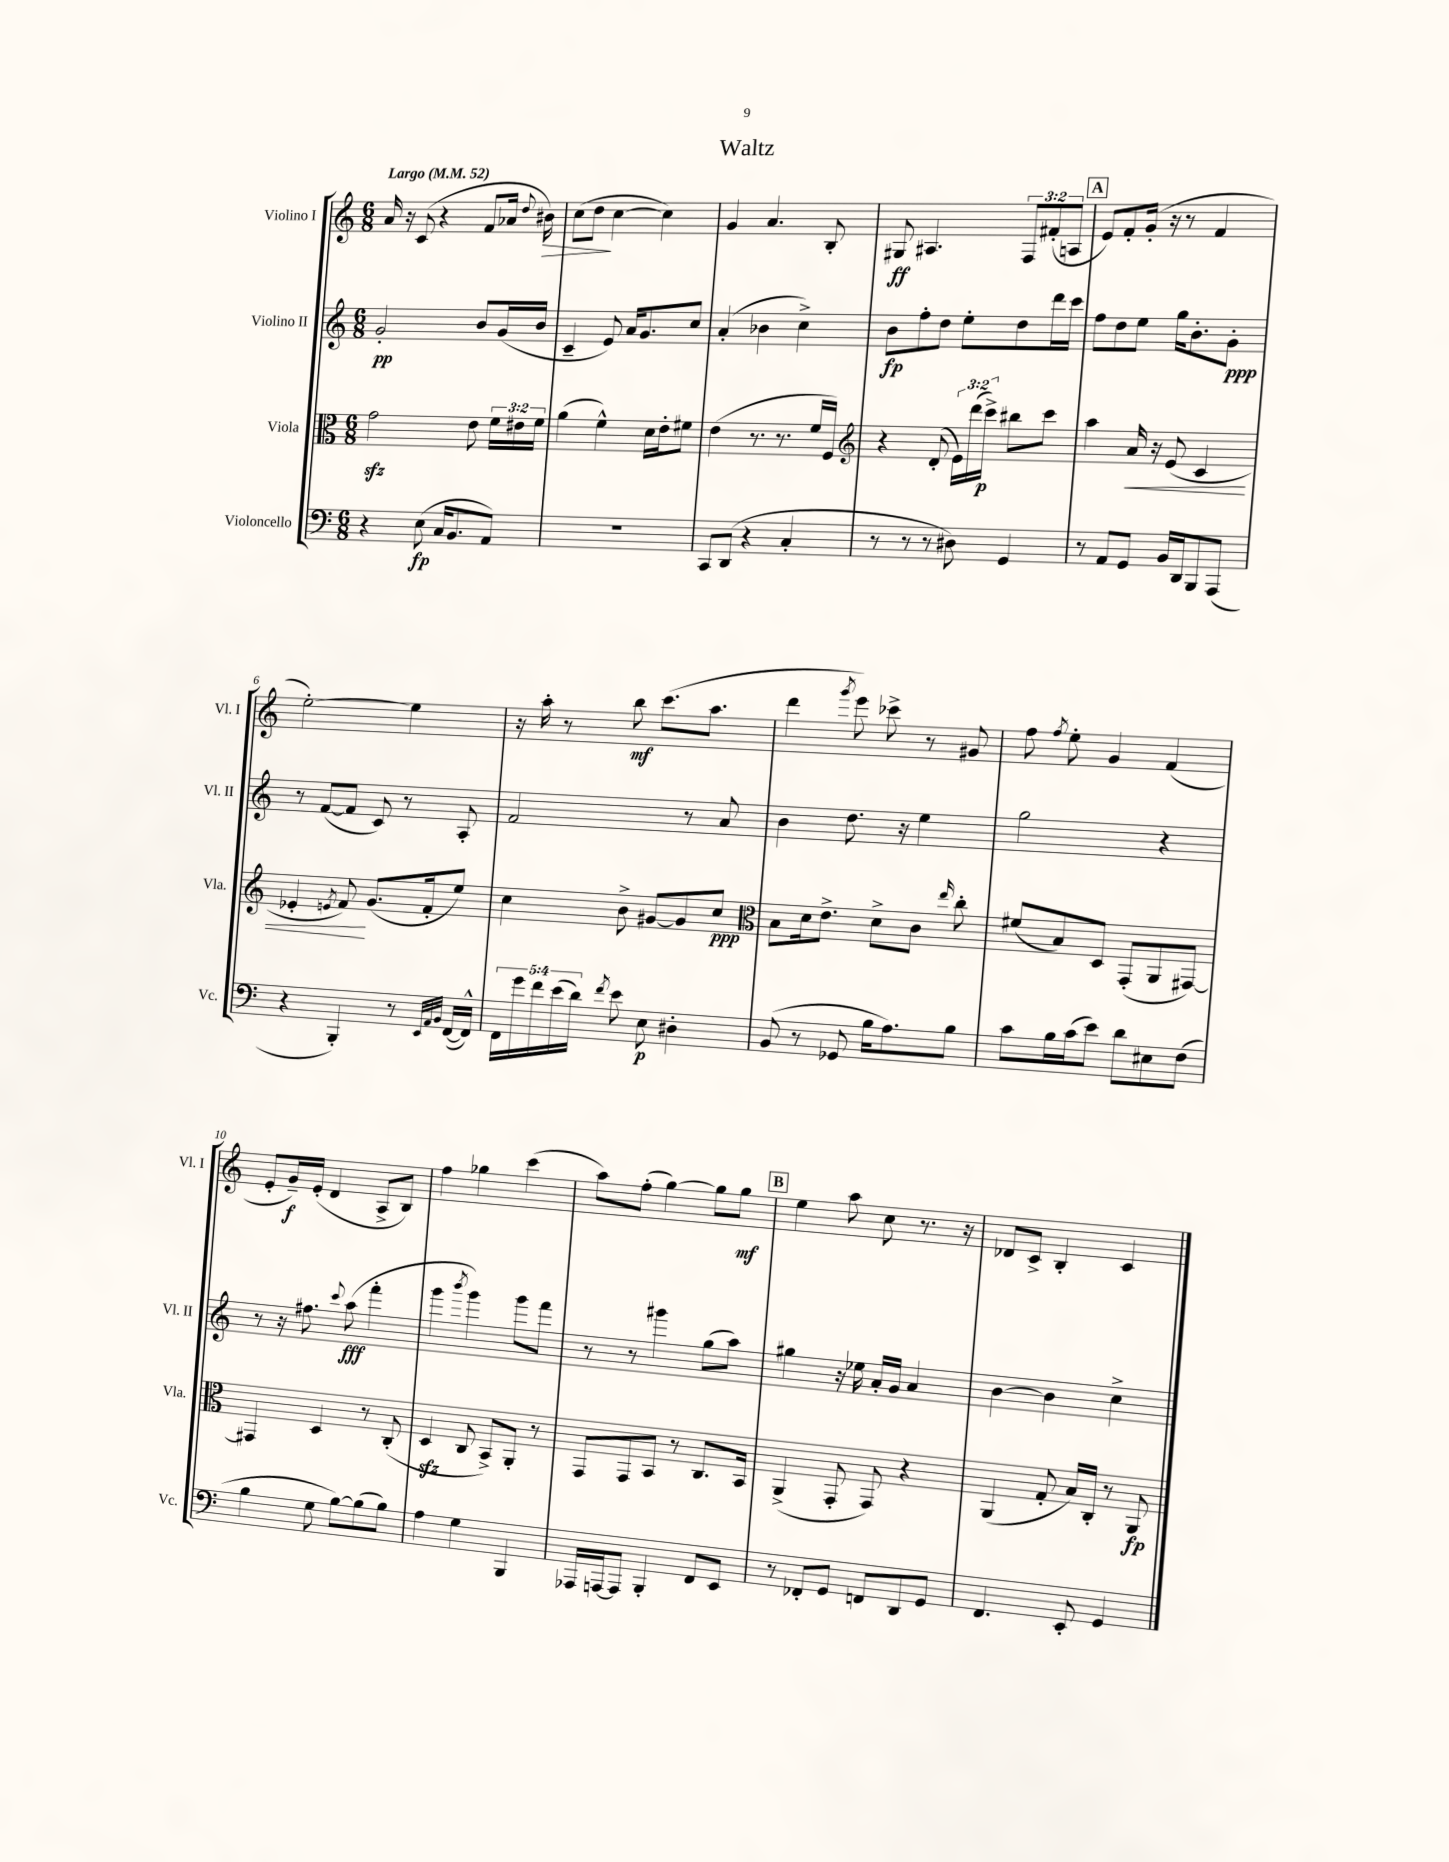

**kern	**dynam	**kern	**dynam	**kern	**dynam	**kern	**dynam
*part4	*part4	*part3	*part3	*part2	*part2	*part1	*part1
*staff4	*staff4	*staff3	*staff3	*staff2	*staff2	*staff1	*staff1
*I"Violoncello	*	*I"Viola	*	*I"Violino II	*	*I"Violino I	*
*I'Vc.	*	*I'Vla.	*	*I'Vl. II	*	*I'Vl. I	*
*clefF4	*	*clefC3	*	*clefG2	*	*clefG2	*
*k[]	*	*k[]	*	*k[]	*	*k[]	*
*M6/8	*	*M6/8	*	*M6/8	*	*M6/8	*
*MM52	*	*MM52	*	*MM52	*	*MM52	*
=1	=1	=1	=1	=1	=1	=1	=1
!	!	!	!	!	!	!LO:TX:a:B:t=Largo	!
4r	.	2gzz\	.	2g'/	pp	16a/	.
.	.	.	.	.	.	16r	.
.	.	.	.	.	.	(8c/	.
(8E\	fp	.	.	.	.	4r	.
16C/KL	.	.	.	.	.	.	.
8.BB/	.	.	.	.	.	.	.
.	.	8e\	.	8b/L	.	8f/L	.
8AA/J)	.	24f\LL	.	(16g/L	.	16a-X/Jk	.
.	.	24e#X\	.	.	.	.	.
.	.	.	.	.	.	8qqdd/	.
!	!	!	!	!	!	!	!LO:HP:b
.	.	.	.	16b/JJ	.	16b#X\)	>
.	.	24f\JJ	.	.	.	.	.
=2	=2	=2	=2	=2	=2	=2	=2
2.r	.	(4a\	.	4c~/	.	(8cc\L	.
.	.	.	.	.	.	8dd\J	.
.	.	4f^^\)	.	8e/)	.	[4cc\	]
.	.	.	.	16a/KL	.	.	.
.	.	.	.	8.g/	.	.	.
.	.	16d\LL	.	.	.	4cc\])	.
.	.	16e'\J	.	.	.	.	.
.	.	8f#X\J	.	8cc/J	.	.	.
=3	=3	=3	=3	=3	=3	=3	=3
8CC/L	.	(4e\	.	(4a'/	.	4g/	.
(8DD/J	.	.	.	.	.	.	.
4r	.	8.r	.	4b-X\	.	4.a/	.
.	.	8.r	.	.	.	.	.
4C'/	.	.	.	4cc^\)	.	.	.
.	.	16f/LL	.	.	.	8B'/	.
.	.	16F/JJ)	.	.	.	.	.
=4	=4	=4	=4	=4	=4	=4	=4
*	*	*clefG2	*	*	*	*	*
8r	.	4r	.	8b\L	fp	8G#X/	ff
8r	.	.	.	8ff'\	.	4.A#X/	.
8r	.	(8d'/	.	8dd\J	.	.	.
8D#X\)	.	24e\LL)	.	8ee'\L	.	.	.
.	.	(24ddd\	.	.	.	.	.
.	.	24ccc^\JJ)	p	.	.	.	.
4GG/	.	8bb#X\L	.	8dd\	.	12F/L	.
.	.	.	.	.	.	(12f#X'/	.
.	.	8ccc\J	.	16ddd\L	.	.	.
.	.	.	.	.	.	12An/J	.
.	.	.	.	16ccc\JJ	.	.	.
!!LO:REH:place=s1:t=A
=5	=5	=5	=5	=5	=5	=5	=5
8r	.	4aa\	.	8ff\L	.	8e/L)	.
8AA/L	.	.	.	8dd\	.	8f'/	.
!	!	!	!LO:HP:b	!	!	!	!
8GG/J	.	16a/	<	8ee\J	.	(16g'/Jk	.
.	.	16r	.	.	.	16r	.
16BB/LL	.	(8e/	.	16gg\KL	.	8r	.
16DD/J	.	.	.	8.b'\	.	.	.
8BBB/	.	4c/	.	.	.	4f/	.
(8AAA/J	.	.	.	8g'\J	ppp	.	.
!!LO:LB:g=z
=6	=6	=6	=6	=6	=6	=6	=6
4r	.	4e-X'/	.	8r	.	[2ee'\)	.
.	.	.	.	([8f/L	.	.	.
.	.	8qen/	.	.	.	.	.
4BBB'/)	.	8f/)	.	8f/J]	.	.	.
.	.	(8.g/L	[	8c/)	.	.	.
8r	.	.	.	8r	.	4ee\]	.
.	.	16f'/k	.	.	.	.	.
32qqEE/LLL	.	.	.	.	.	.	.
32qqAA/	.	.	.	.	.	.	.
32qqBB/JJJ	.	.	.	.	.	.	.
([16FF/LL	.	8ee/J)	.	8A'/	.	.	.
16FF^^/JJ])	.	.	.	.	.	.	.
=7	=7	=7	=7	=7	=7	=7	=7
20FF\LL	.	4cc\	.	2f/	.	16r	.
20g\	.	.	.	.	.	.	.
.	.	.	.	.	.	16aa'\	.
20f\	.	.	.	.	.	.	.
.	.	.	.	.	.	8r	.
(20e\	.	.	.	.	.	.	.
20d\JJ)	.	.	.	.	.	.	.
8qf/	.	.	.	.	.	.	.
8e\	.	8b^\	.	.	.	8bb\	mf
8E\	p	[8g#X/L	.	.	.	(8.ccc\L	.
4D#X'\	.	8g#/]	.	8r	.	.	.
.	.	.	.	.	.	8.aa\J	.
.	.	8cc/J	ppp	8a/	.	.	.
=8	=8	=8	=8	=8	=8	=8	=8
*	*	*clefC3	*	*	*	*	*
(8BB/	.	8B\L	.	4b\	.	4ddd\	.
8r	.	16d\k	.	.	.	.	.
.	.	8.e^\J	.	.	.	.	.
.	.	.	.	.	.	8qggg/	.
8GG-X/	.	.	.	8.dd\	.	8eee\)	.
16B\KL	.	8d^\L	.	.	.	8ccc-X^\	.
8.A\)	.	.	.	16r	.	.	.
.	.	8c\J	.	4ee\	.	8r	.
.	.	16qqee/	.	.	.	.	.
8B\J	.	8cc'\	.	.	.	8g#X/	.
=9	=9	=9	=9	=9	=9	=9	=9
8c\L	.	(8f#X/L	.	2gg\	.	8ff\	.
.	.	.	.	.	.	8qff/	.
16B\L	.	8B/)	.	.	.	8ee'\	.
(16c\J	.	.	.	.	.	.	.
8e\J)	.	8D/J	.	.	.	4g/	.
8d\L	.	(8GG'/L	.	.	.	.	.
8E#X\	.	8AA/	.	4r	.	(4f/	.
(8F\J	.	[8GG#X/J)	.	.	.	.	.
!!LO:LB:g=z
=10	=10	=10	=10	=10	=10	=10	=10
4B\	.	4GG#X/]	.	8r	.	8e'/L	.
.	.	.	.	16r	.	16g~/L)	f
.	.	.	.	8.ff#X\	.	(16e'/JJ	.
8G\	.	4D/	.	.	.	4d/	.
.	.	.	.	8qqccc/	.	.	.
[8B\L)	.	.	.	(8aa\	fff	.	.
(8B\]	.	8r	.	4fff'\	.	8A^/L	.
8B\J)	.	(8C'/	.	.	.	8B/J)	.
=11	=11	=11	=11	=11	=11	=11	=11
4A\	.	4Dzz/	.	4ggg\	.	4ff\	.
.	.	.	.	8qbbb/	.	.	.
4G\	.	8C/	.	4ggg\)	.	4gg-X\	.
.	.	8BB^/L)	.	.	.	.	.
4BBB/	.	8AA'/J	.	8ggg\L	.	(4ccc\	.
.	.	8r	.	8fff\J	.	.	.
=12	=12	=12	=12	=12	=12	=12	=12
16AAA-X/LL	.	8GG/L	.	8r	.	8aa\L)	.
[16AAAn/J	.	.	.	.	.	.	.
8AAA/J]	.	8GG/	.	8r	.	(8ff'\J	.
4BBB'/	.	8BB/J	.	4ggg#X\	.	[4gg\)	.
.	.	8r	.	.	.	.	.
8FF/L	.	8.C/L	.	(8gg\L	.	8gg\L]	.
8EE/J	.	.	.	8aa\J)	.	8gg\J	mf
.	.	16BB/Jk	.	.	.	.	.
!!LO:REH:place=s1:t=B
=13	=13	=13	=13	=13	=13	=13	=13
8r	.	(4AA^/	.	4gg#X\	.	4ee\	.
8FF-X'/L	.	.	.	.	.	.	.
8GG/J	.	8GG'/	.	16r	.	8aa\	.
.	.	.	.	16ee-X\	.	.	.
8FFn/L	.	8GG/)	.	16a'/LL	.	8cc\	.
.	.	.	.	16g/JJ	.	.	.
8DD/	.	4r	.	4a/	.	8.r	.
8GG/J	.	.	.	.	.	.	.
.	.	.	.	.	.	16r	.
=14	=14	=14	=14	=14	=14	=14	=14
4.FF/	.	(4AA/	.	[4b\	.	8d-X/L	.
.	.	.	.	.	.	8c^/J	.
.	.	8G'/	.	4b\]	.	4B'/	.
8EE'/	.	16B/LL)	.	.	.	.	.
.	.	16C'/JJ	.	.	.	.	.
4GG/	.	8r	.	4cc^\	.	4c/	.
.	.	8AA/	fp	.	.	.	.
==	==	==	==	==	==	==	==
*-	*-	*-	*-	*-	*-	*-	*-
